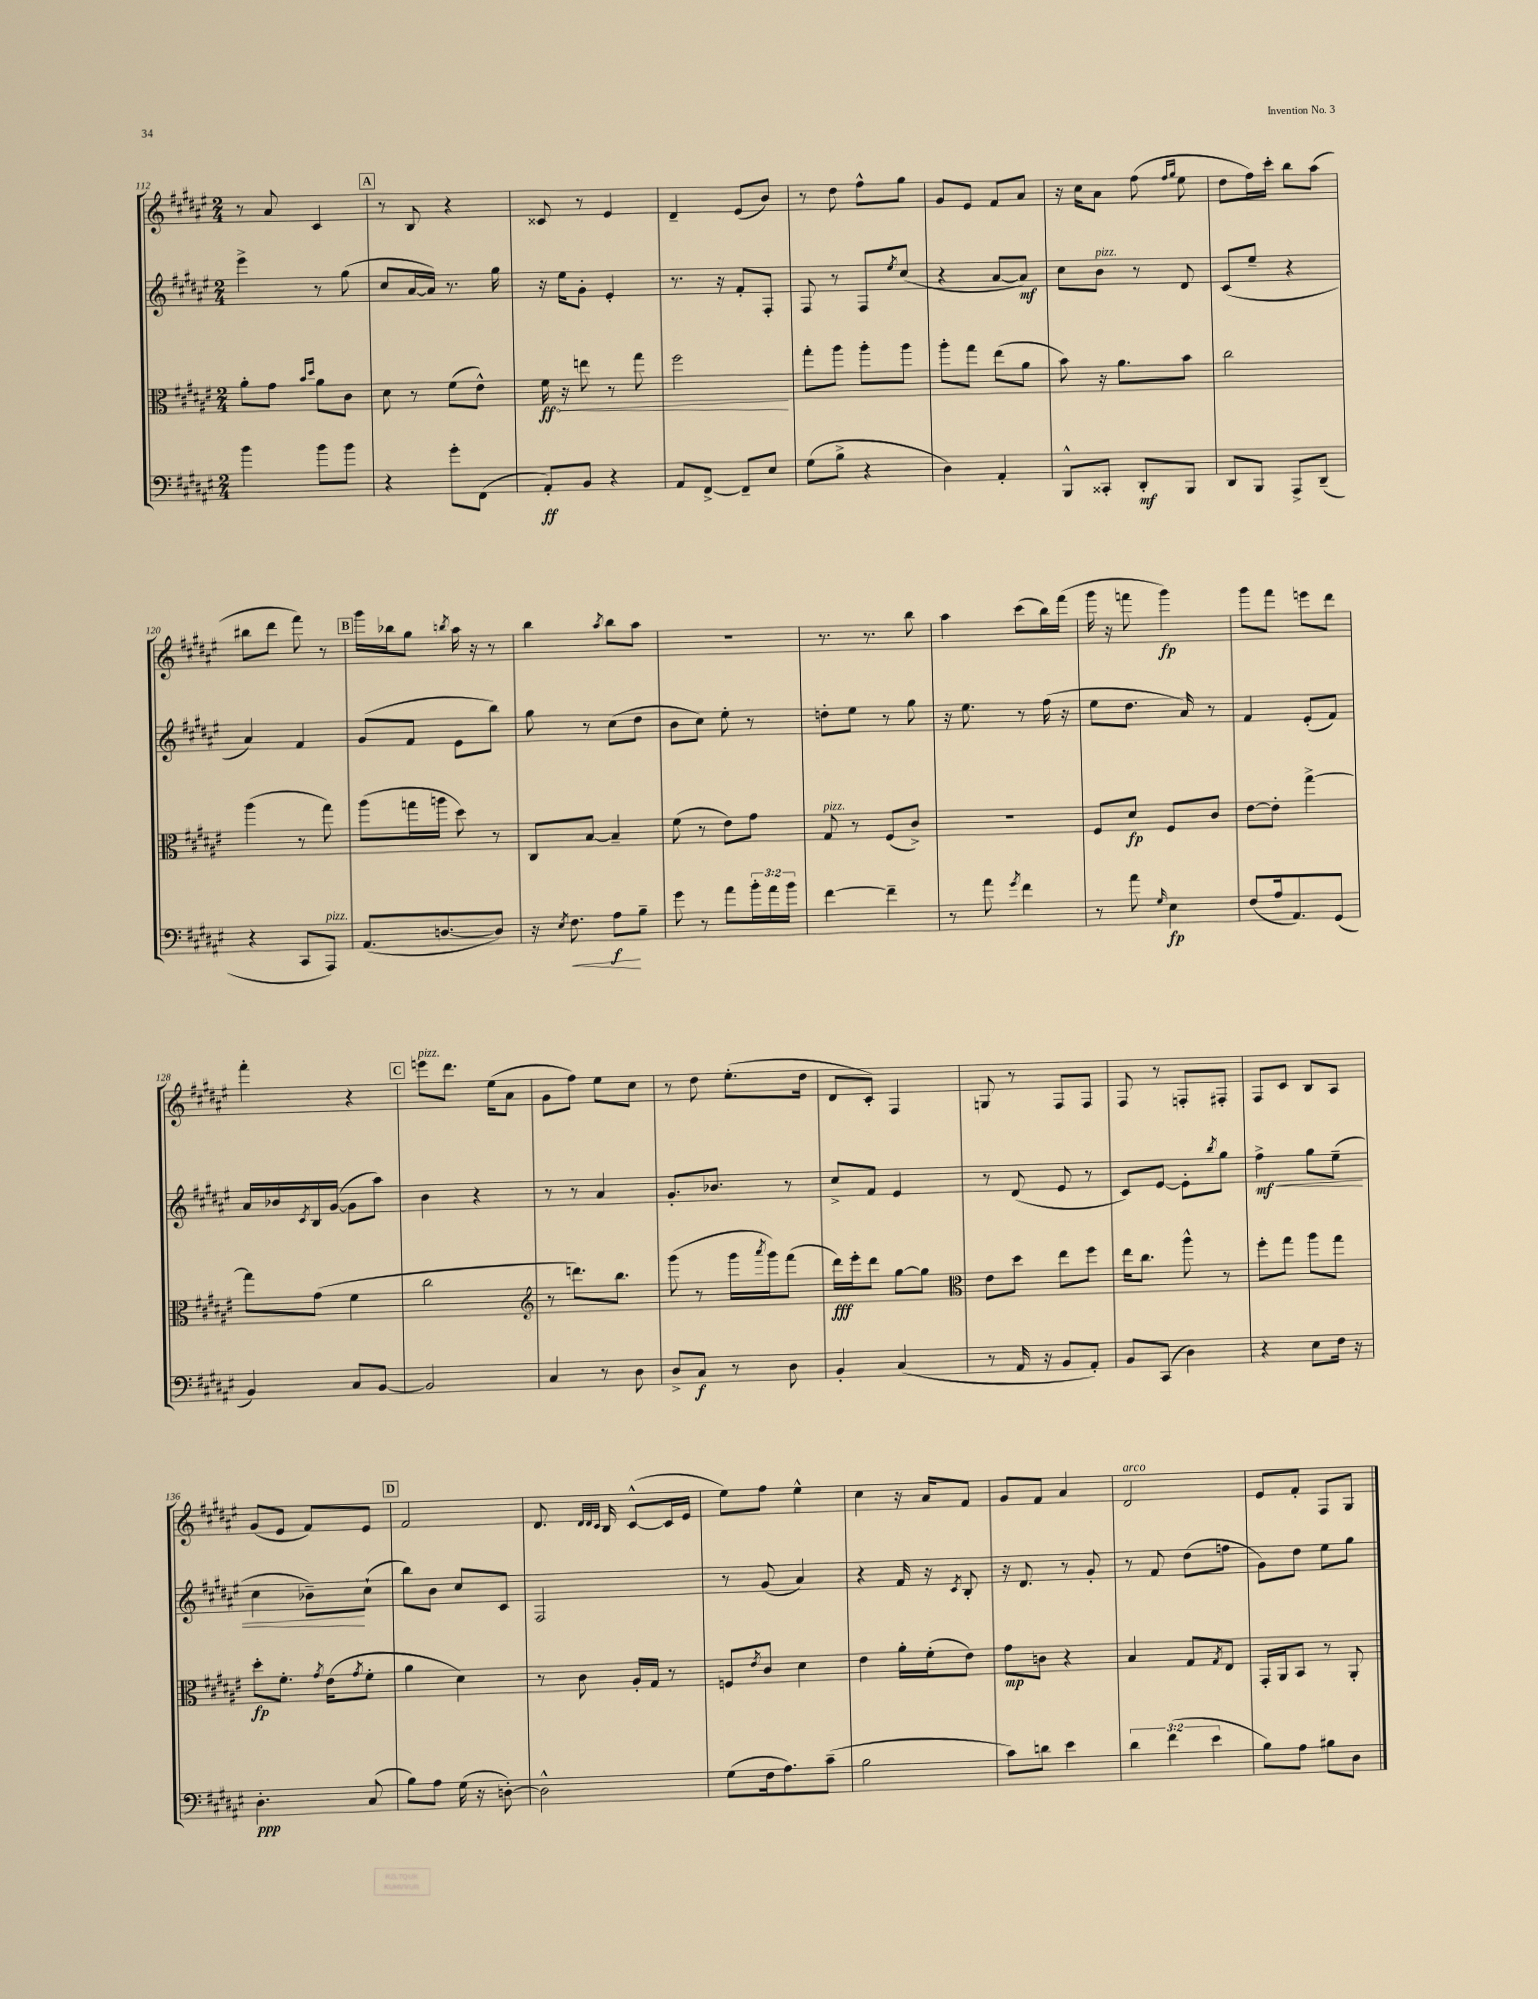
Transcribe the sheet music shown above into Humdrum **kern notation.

**kern	**dynam	**kern	**dynam	**kern	**dynam	**kern	**dynam
*part4	*part4	*part3	*part3	*part2	*part2	*part1	*part1
*staff4	*staff4	*staff3	*staff3	*staff2	*staff2	*staff1	*staff1
*clefF4	*	*clefC3	*	*clefG2	*	*clefG2	*
*k[f#c#g#d#a#e#]	*	*k[f#c#g#d#a#e#]	*	*k[f#c#g#d#a#e#]	*	*k[f#c#g#d#a#e#]	*
*M2/4	*	*M2/4	*	*M2/4	*	*M2/4	*
=112	=112	=112	=112	=112	=112	=112	=112
4b\	.	8a#'\L	.	4eee#^\	.	8r	.
.	.	8g#\J	.	.	.	8a#/	.
.	.	16qqb/LL	.	.	.	.	.
.	.	16qqdd#/JJ	.	.	.	.	.
8b\L	.	8a#\L	.	8r	.	4c#/	.
8b\J	.	8c#\J	.	(8gg#\	.	.	.
!!LO:REH:place=s1:t=A
=113	=113	=113	=113	=113	=113	=113	=113
4r	.	8d#\	.	8cc#/L	.	8r	.
.	.	8r	.	[16a#/L	.	8B/	.
.	.	.	.	16a#/JJ])	.	.	.
8g#'\L	.	(8f#\L	.	8.r	.	4r	.
(8FF#\J	.	8e#^^\J)	.	.	.	.	.
.	.	.	.	16gg#\	.	.	.
=114	=114	=114	=114	=114	=114	=114	=114
!	!	!	!LO:HP:b	!	!	!	!
8AA#'/L)	ff	16f#\	< ff	16r	.	8c##X/	.
.	.	16r	.	16ee#\KL	.	.	.
8BB/J	.	8een\	.	8g#'\J	.	8r	.
4r	.	8r	.	4e#'/	.	4e#/	.
.	.	8gg#\	.	.	.	.	.
=115	=115	=115	=115	=115	=115	=115	=115
8AA#/L	.	2ff#\	.	8.r	.	4d#~/	.
[8FF#^/J	.	.	.	.	.	.	.
.	.	.	.	16r	.	.	.
8FF#~/L]	.	.	.	8f#'/L	.	(8e#/L	.
8E#/J	.	.	.	8F#'/J	.	8b/J)	.
.	.	.	[	.	.	.	.
=116	=116	=116	=116	=116	=116	=116	=116
(8G#\L	.	8gg#'\L	.	8F#/	.	8r	.
8B^\J	.	8aa#\J	.	8r	.	8dd#\	.
4r	.	8aa#'\L	.	8F#/L	.	8ff#^^\L	.
.	.	.	.	8qee#/	.	.	.
.	.	8aa#\J	.	(8cc#/J	.	8gg#\J	.
=117	=117	=117	=117	=117	=117	=117	=117
4D#\)	.	8aa#'\L	.	4r	.	8g#/L	.
.	.	8gg#\J	.	.	.	8e#/J	.
4AA#'/	.	(8ee#\L	.	[8a#/L	.	8f#/L	.
.	.	8a#\J	.	8a#/J])	mf	8a#/J	.
=118	=118	=118	=118	=118	=118	=118	=118
8BBB^^/L	.	8b\)	.	8cc#\L	.	16r	.
.	.	.	.	.	.	16cc#\KL	.
!	!	!	!	!LO:TX:a:i:t=pizz.	!	!	!
8CC##X'/J	.	16r	.	8b\J	.	8a#\J	.
.	.	8.a#\L	.	.	.	.	.
8DD#'/L	mf	.	.	8r	.	(8ff#\	.
.	.	.	.	.	.	16qqff#/LL	.
.	.	.	.	.	.	16qqgg#/JJ	.
8BBB/J	.	8b\J	.	8d#/	.	8ee#\	.
=119	=119	=119	=119	=119	=119	=119	=119
8DD#/L	.	2cc#\	.	(8c#/L	.	8dd#\L	.
8BBB/J	.	.	.	8ee#~/J	.	16ff#\L)	.
.	.	.	.	.	.	16ccc#'\JJ	.
8AAA#^/L	.	.	.	4r	.	8bb\L	.
(8DD#~/J	.	.	.	.	.	(8aa#\J	.
!!LO:LB:g=z
=120	=120	=120	=120	=120	=120	=120	=120
4r	.	(4aa#\	.	4a#/)	.	8bb#X\L	.
.	.	.	.	.	.	8ddd#\J	.
8CC#/L	.	8r	.	4f#/	.	8fff#\)	.
!LO:TX:a:i:t=pizz.	!	!	!	!	!	!	!
8AAA#/J)	.	8gg#\)	.	.	.	8r	.
!!LO:REH:place=s1:t=B
=121	=121	=121	=121	=121	=121	=121	=121
(8.AA#/L	.	(8aa#\L	.	(8g#/L	.	16ggg#\LL	.
.	.	.	.	.	.	16bb-X\J	.
.	.	16ggn\L	.	8f#/J	.	8gg#\J	.
[8.Dn/	.	16aan\JJ	.	.	.	.	.
.	.	.	.	.	.	8qbbn/	.
.	.	8dd#\)	.	8e#\L	.	16aa#\	.
.	.	.	.	.	.	16r	.
8D/J])	.	8r	.	8bb\J)	.	8r	.
=122	=122	=122	=122	=122	=122	=122	=122
16r	.	8C#/L	.	8gg#\	.	4bb\	.
8qE#/	.	.	.	.	.	.	.
!	!LO:HP:b	!	!	!	!	!	!
8.F#\	<	.	.	.	.	.	.
.	.	[8B/J	.	8r	.	.	.
.	.	.	.	.	.	8qaa#/	.
8A#\L	f	4B~/]	.	(8cc#\L	.	8bb\L	.
8B~\J	[	.	.	8dd#\J	.	8aa#\J	.
=123	=123	=123	=123	=123	=123	=123	=123
8g#\	.	(8f#\	.	8b\L	.	2r	.
8r	.	8r	.	8cc#\J)	.	.	.
8a#\L	.	8e#\L)	.	8ee#'\	.	.	.
24b'\L	.	8g#\J	.	8r	.	.	.
24a#\	.	.	.	.	.	.	.
24b\JJ	.	.	.	.	.	.	.
=124	=124	=124	=124	=124	=124	=124	=124
!	!	!LO:TX:a:i:t=pizz.	!	!	!	!	!
[4f#\	.	8G#/	.	8ddn'\L	.	8.r	.
.	.	8r	.	8ee#\J	.	.	.
.	.	.	.	.	.	8.r	.
4f#~\]	.	(8F#/L	.	8r	.	.	.
.	.	8c#^/J)	.	8gg#\	.	8bb\	.
=125	=125	=125	=125	=125	=125	=125	=125
8r	.	2r	.	16r	.	4aa#\	.
.	.	.	.	8.ee#\	.	.	.
8a#\	.	.	.	.	.	.	.
8qg#/	.	.	.	.	.	.	.
4f#\	.	.	.	8r	.	(8ccc#\L	.
.	.	.	.	(16ff#\	.	16bb\L)	.
.	.	.	.	16r	.	(16fff#\JJ	.
=126	=126	=126	=126	=126	=126	=126	=126
8r	.	8F#/L	.	8ee#\L	.	16ggg#\	.
.	.	.	.	.	.	16r	.
8a#\	.	8d#/J	fp	8.dd#\J	.	8fffn\	.
16qqG#/	.	.	.	.	.	.	.
4E#\	fp	8F#/L	.	.	.	4ggg#\)	fp
.	.	.	.	16a#/)	.	.	.
.	.	8c#/J	.	8r	.	.	.
=127	=127	=127	=127	=127	=127	=127	=127
(8F#/L	.	[8e#\L	.	4f#/	.	8ggg#\L	.
16A#/k	.	8e#'\J]	.	.	.	8fff#\J	.
8.AA#/)	.	.	.	.	.	.	.
.	.	[4gg#^\	.	(8e#'/L	.	8eeen\L	.
(8GG#/J	.	.	.	8f#/J)	.	8ddd#\J	.
!!LO:LB:g=z
=128	=128	=128	=128	=128	=128	=128	=128
4BB/)	.	8gg#\L]	.	16a#/LL	.	4fff#'\	.
.	.	.	.	16b-X/	.	.	.
.	.	.	.	8qc#/	.	.	.
.	.	(8g#\J	.	16B/	.	.	.
.	.	.	.	([16g#/JJ	.	.	.
8C#/L	.	4f#\	.	8g#\L]	.	4r	.
[8BB/J	.	.	.	8aa#\J)	.	.	.
!!LO:REH:place=s1:t=C
=129	=129	=129	=129	=129	=129	=129	=129
!	!	!	!	!	!	!LO:TX:a:i:t=pizz.	!
2BB/]	.	2cc#\	.	4b\	.	8eeen\L	.
.	.	.	.	.	.	8.ddd#\J	.
.	.	.	.	4r	.	.	.
.	.	.	.	.	.	(16ee#\KL	.
.	.	.	.	.	.	8a#\J	.
=130	=130	=130	=130	=130	=130	=130	=130
*	*	*clefG2	*	*	*	*	*
4C#/	.	8r	.	8r	.	8g#\L	.
.	.	8.dddn\L)	.	8r	.	8ff#\J)	.
8r	.	.	.	4a#/	.	8ee#\L	.
.	.	8.bb\J	.	.	.	.	.
8D#\	.	.	.	.	.	8cc#\J	.
=131	=131	=131	=131	=131	=131	=131	=131
8D#^/L	.	(8ggg#\	.	8.g#'/L	.	8r	.
8C#/J	f	8r	.	.	.	8dd#\	.
.	.	.	.	8.b-X/J	.	.	.
8r	.	16ggg#\LL	.	.	.	(8.ee#'\L	.
.	.	8qaaa#/	.	.	.	.	.
.	.	16ggg#\J)	.	.	.	.	.
8D#\	.	(8fff#\J	.	8r	.	.	.
.	.	.	.	.	.	16dd#\Jk	.
=132	=132	=132	=132	=132	=132	=132	=132
4BB'/	.	16ddd#\LL)	fff	8cc#^/L	.	8d#/L	.
.	.	16eee#'\J	.	.	.	.	.
.	.	8ddd#\J	.	8f#/J	.	8c#'/J)	.
(4C#/	.	[8gg#\L	.	4e#/	.	4F#/	.
.	.	8gg#\J]	.	.	.	.	.
=133	=133	=133	=133	=133	=133	=133	=133
*	*	*clefC3	*	*	*	*	*
8r	.	8e#\L	.	8r	.	8Gn/	.
16AA#/	.	8dd#\J	.	(8d#/	.	8r	.
16r	.	.	.	.	.	.	.
8BB/L	.	8ee#\L	.	8e#/	.	8F#/L	.
8AA#'/J)	.	8ff#\J	.	8r	.	8F#/J	.
=134	=134	=134	=134	=134	=134	=134	=134
8BB/L	.	16ee#\KL	.	8c#/L)	.	8F#/	.
.	.	8.cc#\J	.	.	.	.	.
(8CC#/J	.	.	.	[8e#/J	.	8r	.
4D#\)	.	8aa#^^\	.	8e#'\L]	.	8Fn'/L	.
.	.	.	.	8qbb/	.	.	.
.	.	8r	.	8gg#\J	.	8F#X'/J	.
=135	=135	=135	=135	=135	=135	=135	=135
!	!	!	!	!	!LO:HP:b	!	!
4r	.	8ff#'\L	.	4ff#^\	< mf	8F#/L	.
.	.	8gg#\J	.	.	.	8c#/J	.
8E#\L	.	8aa#\L	.	8gg#\L	.	8B/L	.
16F#\Jk	.	8gg#\J	.	(8ee#~\J	.	8A#/J	.
16r	.	.	.	.	.	.	.
!!LO:LB:g=z
=136	=136	=136	=136	=136	=136	=136	=136
4.D#'\	ppp	8dd#'\L	fp	4cc#\	.	(8g#/L	.
.	.	8.f#'\J	.	.	.	8e#/J	.
.	.	.	.	8b-X~\L)	.	8f#/L)	.
.	.	8qg#/	.	.	.	.	.
.	.	(16e#\KL	.	.	.	.	.
.	.	8qg#/	.	.	.	.	.
(8C#/	.	8f#'\J	.	(8cc#`\J	[	8e#/J	.
!!LO:REH:place=s1:t=D
=137	=137	=137	=137	=137	=137	=137	=137
8B\L)	.	4a#\	.	8bb\L)	.	2f#/	.
8A#\J	.	.	.	8b\J	.	.	.
(16G#\	.	4d#\)	.	8cc#/L	.	.	.
16r	.	.	.	.	.	.	.
[8Dn'\)	.	.	.	8c#/J	.	.	.
=138	=138	=138	=138	=138	=138	=138	=138
2D^^\]	.	8r	.	2F#/	.	8.d#/	.
.	.	8c#\	.	.	.	.	.
.	.	.	.	.	.	32qqd#/LLL	.
.	.	.	.	.	.	32qqd#/	.
.	.	.	.	.	.	32qqc#/JJJ	.
.	.	.	.	.	.	16B/	.
.	.	16A#'/LL	.	.	.	([8c#^^/L	.
.	.	16G#/JJ	.	.	.	.	.
.	.	8r	.	.	.	16c#/L]	.
.	.	.	.	.	.	16e#/JJ	.
=139	=139	=139	=139	=139	=139	=139	=139
(8G#\L	.	8Fn/L	.	8r	.	8ee#\L)	.
.	.	8qe#/	.	.	.	.	.
16F#\k	.	8c#/J	.	(8g#/	.	8ff#\J	.
8.A#\)	.	.	.	.	.	.	.
.	.	4d#\	.	4a#/)	.	4ee#^^\	.
(8c#~\J	.	.	.	.	.	.	.
=140	=140	=140	=140	=140	=140	=140	=140
2B\	.	4e#\	.	4r	.	4cc#\	.
.	.	16a#'\LL	.	16f#/	.	16r	.
.	.	(16f#'\J	.	16r	.	16a#/KL	.
.	.	.	.	8qc#/	.	.	.
.	.	8e#\J)	.	8B'/	.	8f#/J	.
=141	=141	=141	=141	=141	=141	=141	=141
8c#\L)	.	8g#\L	mp	16r	.	8g#/L	.
.	.	.	.	8.d#/	.	.	.
8dn\J	.	8cn\J	.	.	.	8f#/J	.
4e#\	.	4r	.	8r	.	4a#/	.
.	.	.	.	8g#'/	.	.	.
=142	=142	=142	=142	=142	=142	=142	=142
!	!	!	!	!	!	!LO:TX:a:i:t=arco	!
6d#\	.	4B/	.	8r	.	2d#/	.
.	.	.	.	8f#/	.	.	.
(6f#\	.	.	.	.	.	.	.
.	.	8G#/L	.	(8dd#\L	.	.	.
6e#\	.	.	.	.	.	.	.
.	.	8qG#/	.	.	.	.	.
.	.	8E#/J	.	8ffn\J	.	.	.
=143	=143	=143	=143	=143	=143	=143	=143
8B\L)	.	16GG#'/LL	.	8g#\L)	.	8e#/L	.
.	.	16AA#/J	.	.	.	.	.
8A#\J	.	8BB/J	.	8dd#\J	.	8f#'/J	.
8B#X\L	.	8r	.	8ee#\L	.	8F#/L	.
8D#\J	.	8AA#'/	.	8gg#\J	.	8G#/J	.
==	==	==	==	==	==	==	==
*-	*-	*-	*-	*-	*-	*-	*-
